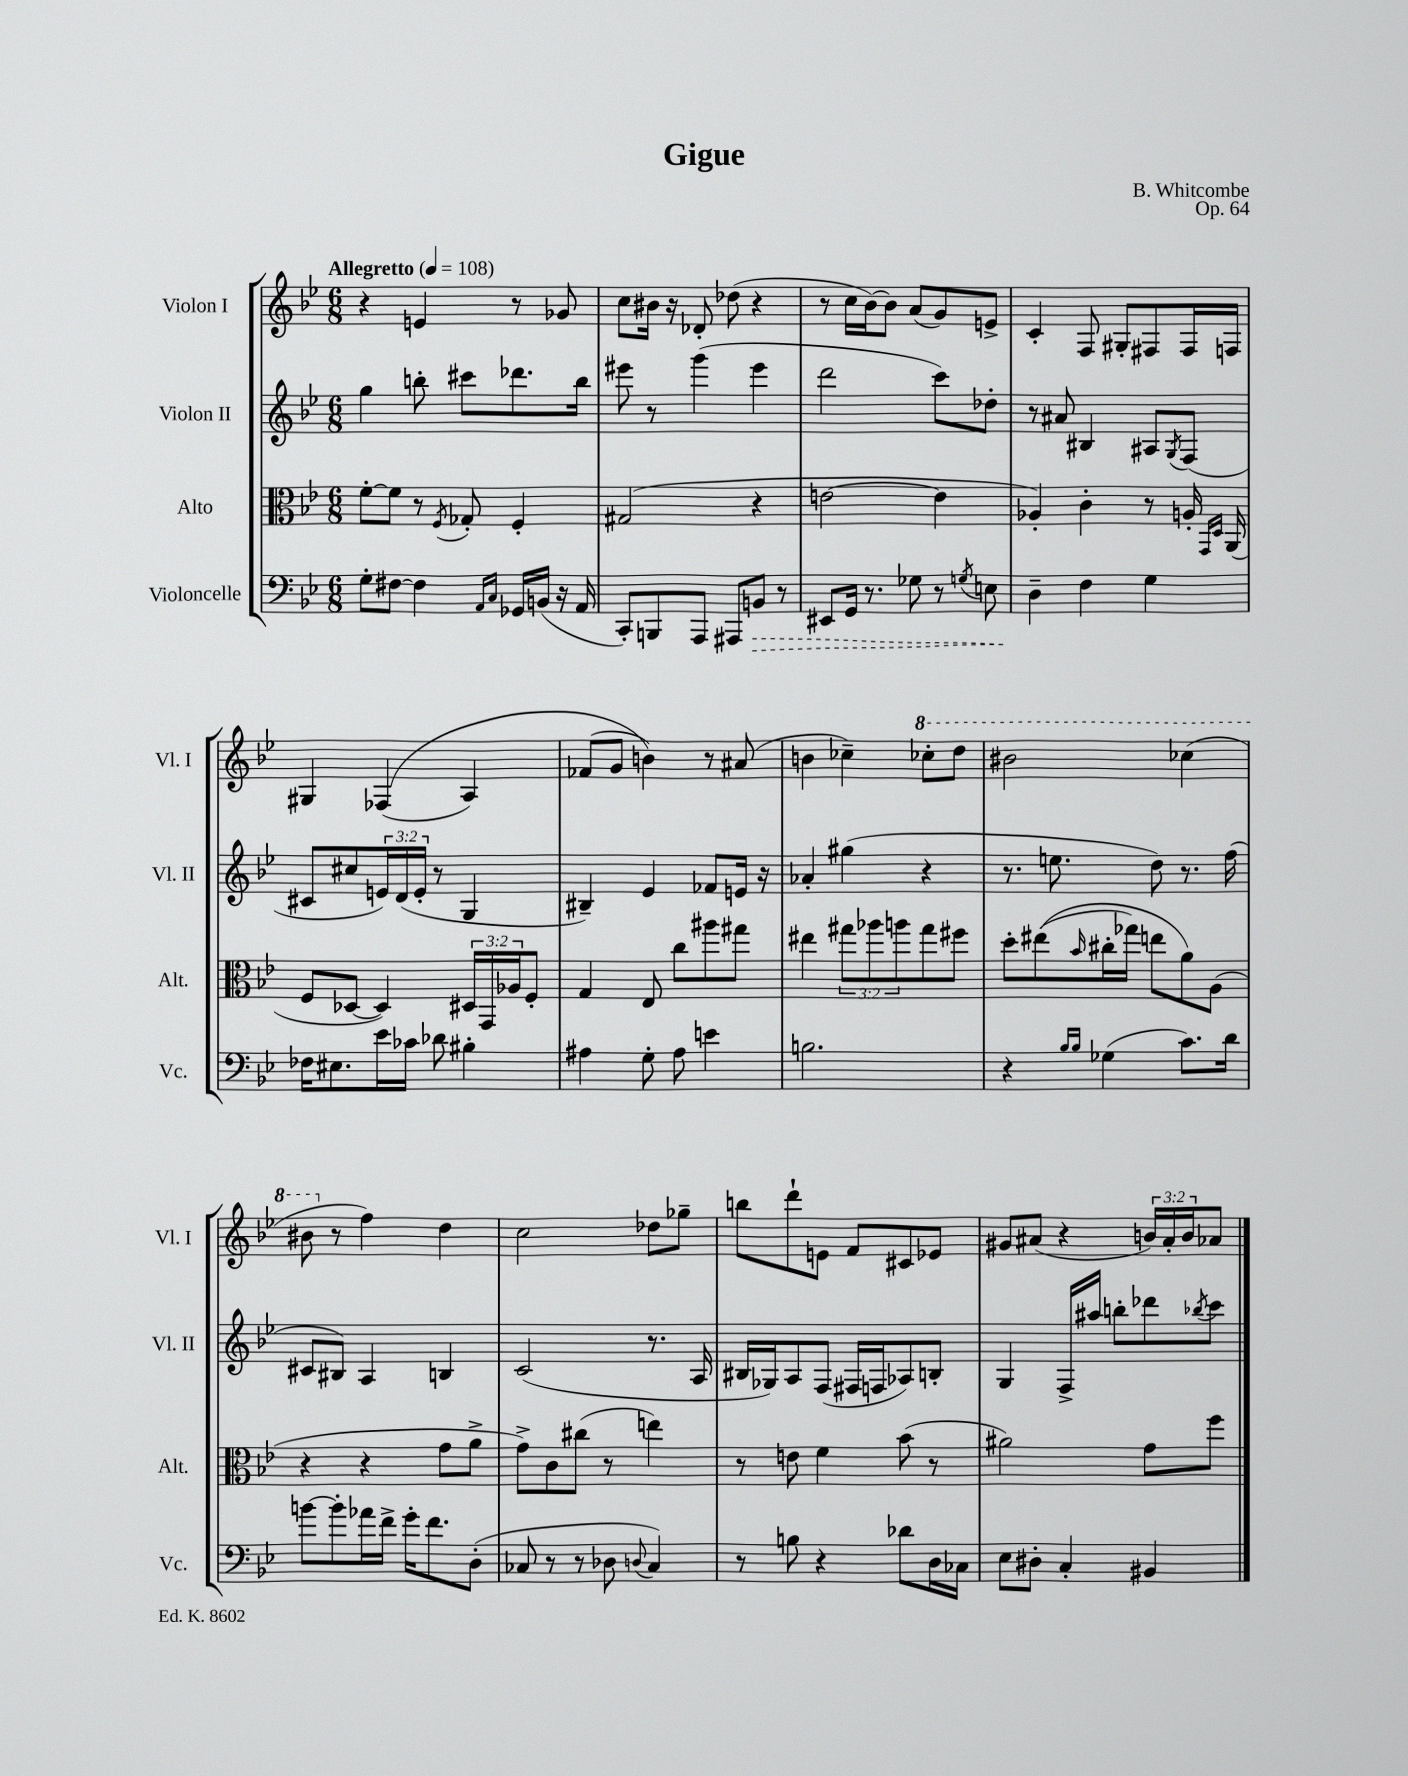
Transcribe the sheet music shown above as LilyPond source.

\header { title = "Gigue" composer = "B. Whitcombe" opus = "Op. 64" }
<<
\new StaffGroup <<
\new Staff = "s0" \with { instrumentName = "Violon I" shortInstrumentName = "Vl. I" } {
    \clef treble \key bes \major \numericTimeSignature \time 6/8 \override Staff.TupletNumber.text = #tuplet-number::calc-fraction-text \tempo "Allegretto" 4 = 108
    r4 e'4 r8 ges'8 |
    c''8 bis'16 r16 des'8-. des''8( r4 |
    r8 c''16 bes'16~) bes'8 a'8( g'8) e'8-> |
    c'4-. f8 gis8-. fis8 fis16 f16 |
    gis4 fes4(\( a4) |
    fes'8( g'8 b'4)\) r8 ais'8( |
    b'4 ces''4--) \ottava #1 ces'''8-. d'''8 |
    bis''2 ces'''4( |
    bis''8 \ottava #0 r8 f''4) d''4 |
    c''2 des''8 ges''8-- |
    b''8 d'''8-! e'8 f'8 cis'8 ees'8 |
    gis'8 ais'8( r4 \tuplet 3/2 { b'16) ais'16-. b'16 } aes'8 \bar "|." |
}
\new Staff = "s1" \with { instrumentName = "Violon II" shortInstrumentName = "Vl. II" } {
    \clef treble \key bes \major \numericTimeSignature \time 6/8 \override Staff.TupletNumber.text = #tuplet-number::calc-fraction-text
    g''4 b''8-. cis'''8 des'''8. b''16 |
    eis'''8 r8 g'''4( eis'''4 |
    d'''2 c'''8) des''8-. |
    r8 ais'8 bis4 ais8 \acciaccatura { g8 } f8( |
    cis'8 cis''8 \tuplet 3/2 { e'16) d'16( e'16-. } r8 g4 |
    bis4--) ees'4 fes'8 e'16 r16 |
    aes'4-. gis''4( r4 |
    r8. e''8. d''8) r8. f''16( |
    cis'8 bis8) a4 b4 |
    c'2( r8. a16 |
    bis16 ges16) a8 f8( fis16 f16 aes8) b8-. |
    g4 f16-> ais''16 b''8-. des'''8 \acciaccatura { bes''8 } c'''8 \bar "|." |
}
\new Staff = "s2" \with { instrumentName = "Alto" shortInstrumentName = "Alt." } {
    \clef alto \key bes \major \numericTimeSignature \time 6/8 \override Staff.TupletNumber.text = #tuplet-number::calc-fraction-text
    f'8~-. f'8 r8 \acciaccatura { f8 } ges8-. f4-. |
    gis2( r4 |
    e'2~ e'4 |
    aes4-.) c'4-. r8 a16-. \grace { g,16 d16 } a,16( |
    f8 des8~ des4) \tuplet 3/2 { dis16 g,16 aes16 } f8-. |
    g4 ees8 c''8 ais''8 gis''8 |
    eis''4 \tuplet 3/2 { gis''8 aes''8 a''8 } gis''8 fis''8 |
    d''8-. eis''8(\( \grace { bes'16 } cis''16-. ges''16) e''8 a'8\) a8( |
    r4 r4 g'8 a'8-> |
    g'8->) c'8 cis''8( r8 e''4) |
    r8 e'8 f'4 bes'8( r8 |
    ais'2) g'8 f''8 \bar "|." |
}
\new Staff = "s3" \with { instrumentName = "Violoncelle" shortInstrumentName = "Vc." } {
    \clef bass \key bes \major \numericTimeSignature \time 6/8
    g8-. fis8~ fis4 \grace { a,16 c16 } ges,16 b,16( r16 a,16 |
    c,8-.) b,,8 a,,8 ais,,8 \once \override Hairpin.style = #'dashed-line b,8\> r8 |
    eis,8 g,16 r8. ges8 r8 \acciaccatura { g8 } e8 |
    d4--\! f4 g4 |
    fes16 eis8. ees'16 ces'16 des'8 bis4-. |
    ais4 g8-. ais8 e'4 |
    b2. |
    r4 \grace { bes16 bes16 } ges4( c'8.) d'16 |
    b'8~ b'8-. aes'16 f'16-> g'16-. f'8. d8-.( |
    ces8 r8 r8 des8 \appoggiatura { d8 } ces4) |
    r8 b8 r4 des'8 d16 ces16 |
    ees8 dis8-. c4-. bis,4 \bar "|." |
}
>>
>>
\layout { \context { \Score \remove "Bar_number_engraver" } }
